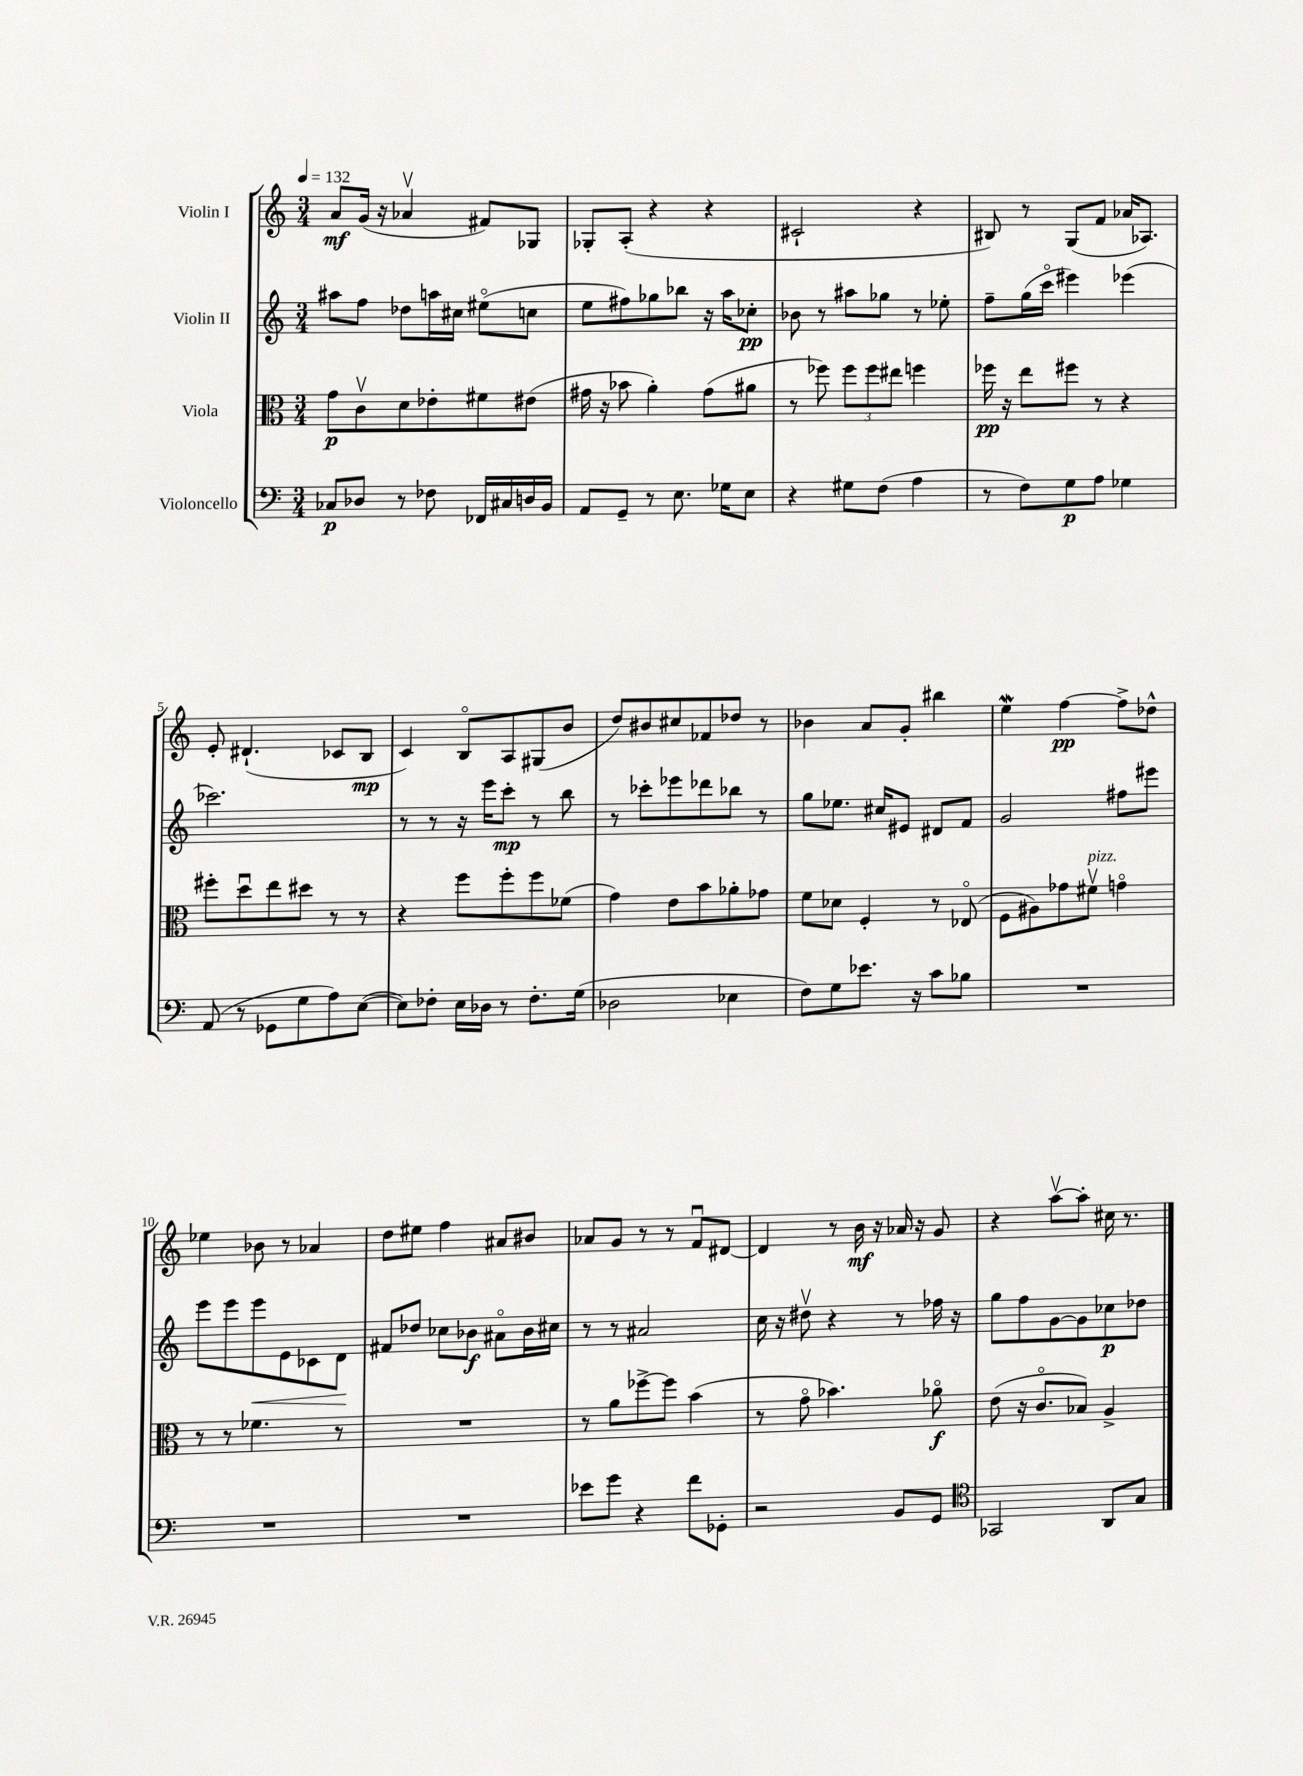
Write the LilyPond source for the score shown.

<<
\new StaffGroup <<
\new Staff = "s0" \with { instrumentName = "Violin I" } {
    \clef treble \key c \major \numericTimeSignature \time 3/4 \tempo 4 = 132
    a'8\mf g'16( r16 aes'4\upbow fis'8) ges8 |
    ges8-. a8-.( r4 r4 |
    cis'2-! r4 |
    bis8) r8 g8( f'8 aes'16 aes8.) |
    e'8-. dis'4.-!( ces'8 b8\mp |
    c'4) b8\flageolet a8 gis8( b'8 |
    d''8) bis'8 cis''8 fes'8 des''8 r8 |
    bes'4 a'8 g'8-. bis''4 |
    e''4\mordent f''4~\pp f''8-> des''8-^ |
    ees''4 bes'8 r8 aes'4 |
    d''8 eis''8 f''4 ais'8 bis'8 |
    aes'8 g'8 r8 r8 f'8\downbow dis'8~ |
    dis'4 r8 b'16\mf r16 aes'16 r16 g'8 |
    r4 a''8~\upbow a''8-. cis''16 r8. \bar "|." |
}
\new Staff = "s1" \with { instrumentName = "Violin II" } {
    \clef treble \key c \major \numericTimeSignature \time 3/4
    ais''8 f''8 des''8 a''16 cis''16 eis''8\flageolet( c''8 |
    e''8 fis''8) ges''8 bes''8 r16 a''16 ces''8-.\pp |
    bes'8 r8 ais''8 ges''8 r8 ees''8-. |
    f''8-- g''16( c'''16\flageolet eis'''4) ees'''4( |
    ces'''2.) |
    r8 r8 r16 e'''16 c'''8-.\mp r8 b''8 |
    r8 ces'''8-. ees'''8 des'''8 bes''8 r8 |
    g''8 ees''8. cis''16 eis'8 dis'8 f'8 |
    g'2 fis''8 eis'''8 |
    e'''8 e'''8 e'''8\< e'8 ces'8 d'8\! |
    fis'8 des''8 ces''8 bes'8\f ais'8\flageolet bes'16 cis''16 |
    r8 r8 ais'2 |
    c''16 r16 dis''8\upbow r4 r8 fes''16 r16 |
    g''8 f''8 g'8~ g'8 ces''8\p des''8 \bar "|." |
}
\new Staff = "s2" \with { instrumentName = "Viola" } {
    \clef alto \key c \major \numericTimeSignature \time 3/4
    g'8\p c'8\upbow d'8 ees'8-. fis'8 eis'8( |
    gis'16 r16 bes'8 a'4-.) gis'8( ais'8 |
    r8 fes''8) \tuplet 3/2 { fes''8 fes''8 eis''8 } f''4 |
    fes''16\pp r16 e''8 fis''8 r8 r4 |
    fis''8-. d''8\downbow e''8 dis''8 r8 r8 |
    r4 f''8 f''8-. f''8 fes'8( |
    g'4) e'8 b'8 aes'8-. ges'8 |
    f'8 des'8 f4-. r8 ees8\flageolet( |
    f8 ais8) ges'8 fis'8\upbow^\markup { \italic "pizz." } g'4\flageolet |
    r8 r8 fes'4. r8 |
    R2. |
    r8 a'8 fes''8~-> fes''8 b'4( |
    r8 g'8\flageolet bes'4.) aes'8\flageolet\f |
    e'8( r16 c'8.\flageolet bes8) a4-> \bar "|." |
}
\new Staff = "s3" \with { instrumentName = "Violoncello" } {
    \clef bass \key c \major \numericTimeSignature \time 3/4
    ces8\p des8 r8 fes8 fes,16 cis16 d16 b,16 |
    a,8 g,8-- r8 e8. ges16 e8 |
    r4 gis8 f8( a4 |
    r8 f8) g8\p a8 ges4 |
    a,8( r8 ges,8 g8 a8) e8~( |
    e8) fes8-. e16 des16 r8 fes8.-. g16( |
    des2 ees4 |
    f8) g8 ees'8. r16 c'8 bes8 |
    R2. |
    R2. |
    R2. |
    ees'8 g'8 r4 f'8 ges,8-. |
    r2 b,8 g,8 |
    \clef tenor ges,2 a,8 g8 \bar "|." |
}
>>
>>
